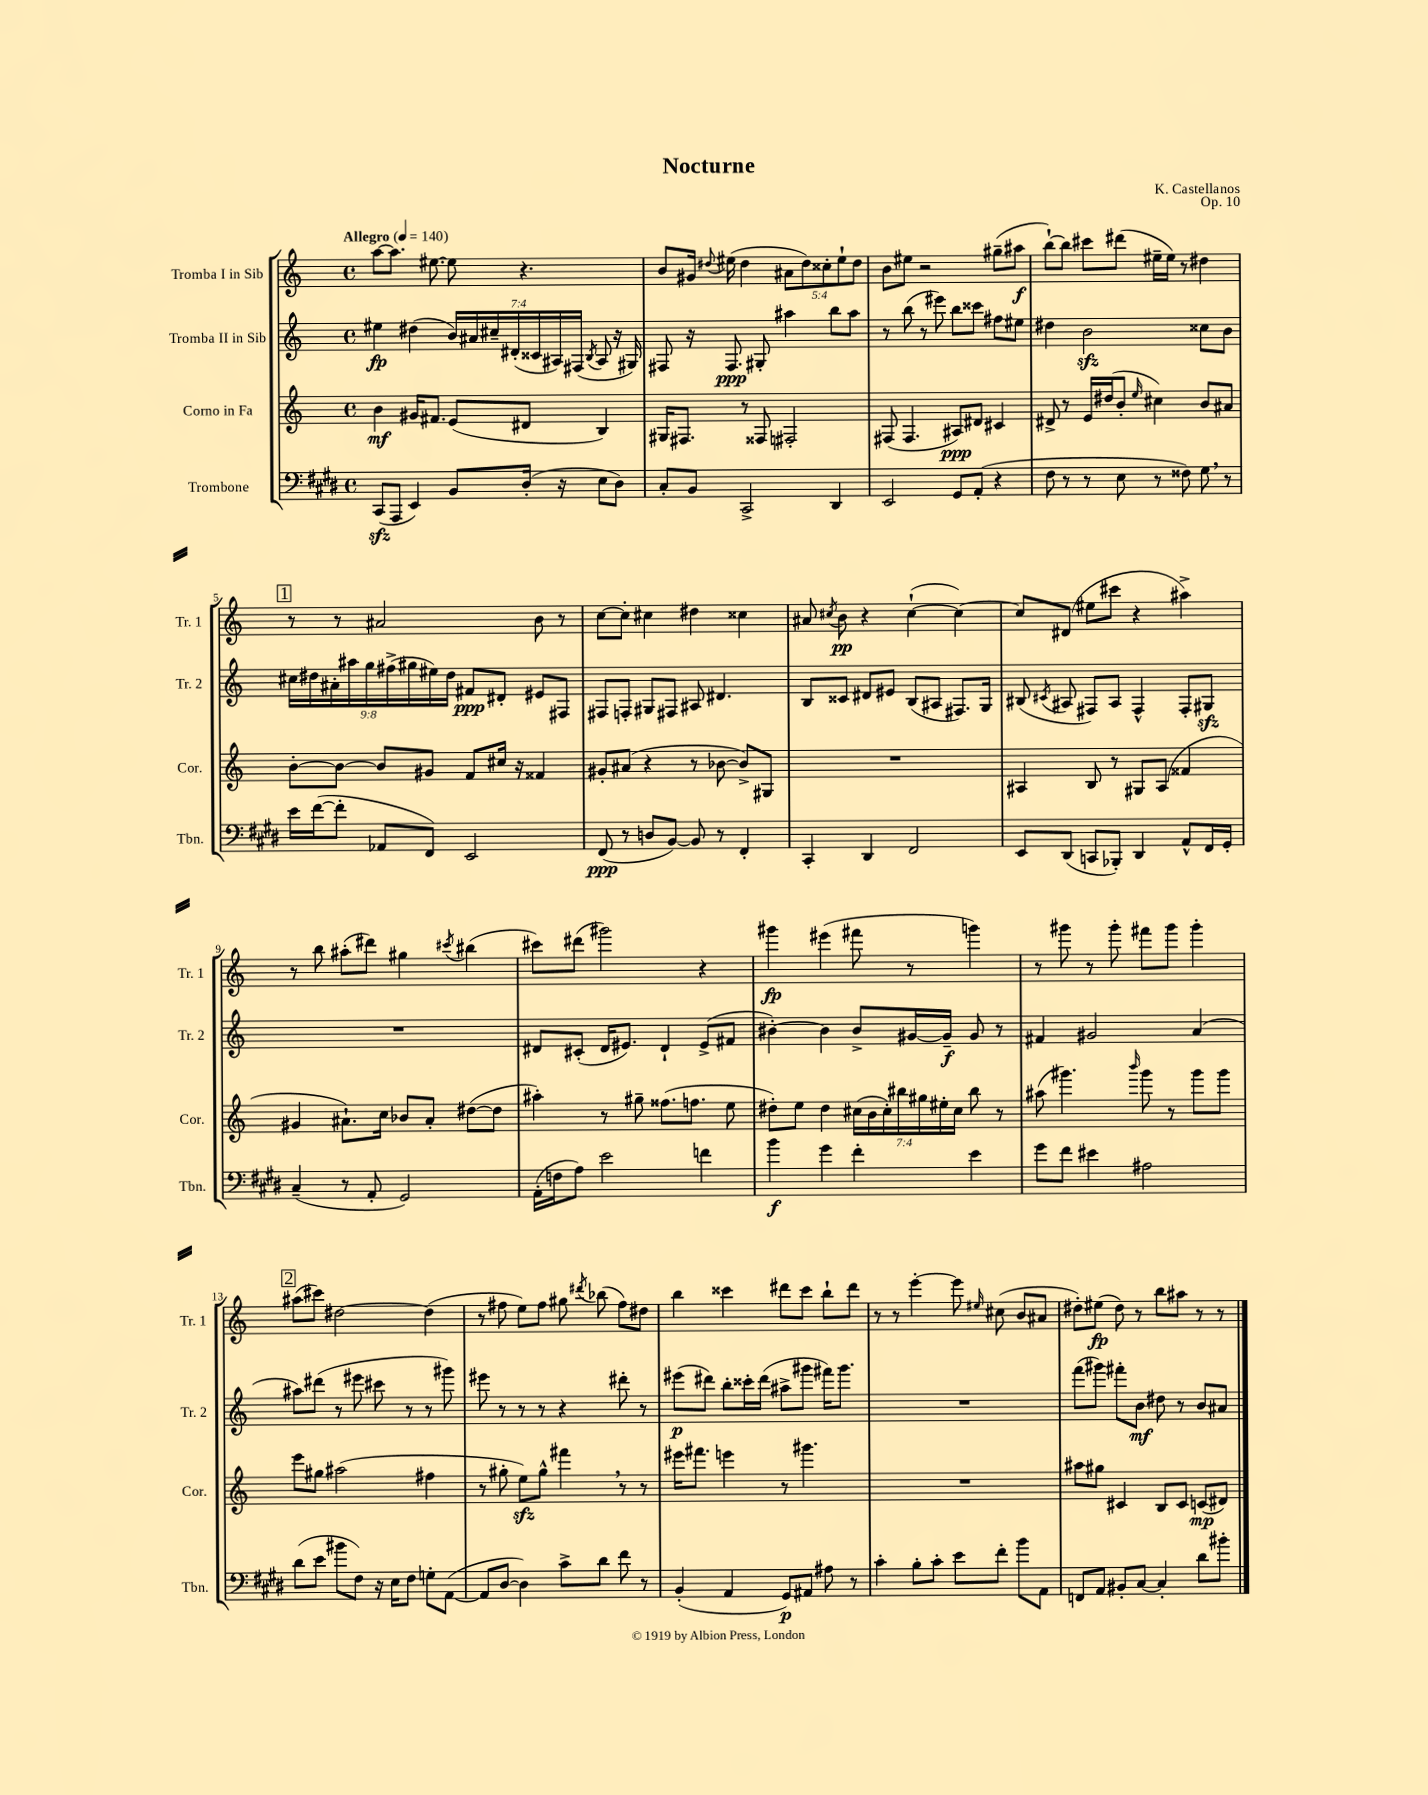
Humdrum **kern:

**kern	**kern	**kern	**kern
*staff4	*staff3	*staff2	*staff1
*clefF4	*clefG2	*clefG2	*clefG2
*k[f#c#g#d#]	*k[]	*k[]	*k[]
*M4/4	*M4/4	*M4/4	*M4/4
*met(c)	*met(c)	*met(c)	*met(c)
*MM140	*MM140	*MM140	*MM140
(8CC#	4b	4ee#	[8aa
8AAA	.	.	8.aa]
4EE)	16g#	(4dd#	.
.	8.f#	.	[8.ee#
8BB	(8e	28b)	8ee#]
.	.	28a#	.
.	.	28cc#~	.
.	.	(28d#'	.
(16D#'	8d#	.	4.r
.	.	28c##	.
.	.	28A#)	.
16r	.	.	.
.	.	(28F#	.
.	.	8qB	.
8E	4B)	8A#	.
8D#)	.	16r	.
.	.	16G#)	.
=	=	=	=
8C#'	16G#	8F#	8b
.	8.F#	.	.
8BB	.	16r	16g#
.	.	.	8qqdd#
.	.	8.F#	(16ee#
2CC#^	8r	.	4dd#
.	8F##	8G#'	.
.	2F#'	4aa#	10a#
.	.	.	10dd#)
.	.	.	10cc##'
4DD#	.	8bb	.
.	.	.	10ee#`
.	.	8aa#	.
.	.	.	10dd#
=	=	=	=
2EE	(8F#	8r	8b
.	4.F#	(8bb	8ee#
.	.	8r	2r
.	.	8eee#)	.
8GG#	8A#)	8bb	.
(8AA'	8d#	8ccc##	.
4r	4c#	8ff#	(8gg#~
.	.	8ee#	8aa#
=	=	=	=
8F#	8d#^	4dd#	[8bb`)
8r	8r	.	8bb]
8r	16e	2b	8ccc#
.	(16dd#	.	.
8E	8b'	.	(8ddd#
.	16qqee	.	.
8r	4cc#)	.	16ee#~
.	.	.	16ee#)
8F##)	.	.	8r
8G#	8b	8cc##	4dd#
8r	8a#	8b	.
=	=	=	=
16e	[8b'	18cc#	8r
.	.	18dd#	.
([16f#	.	.	.
.	.	18a#'	.
8f#']	8b_	.	8r
.	.	18aa#	.
.	.	18gg	.
8AA-	8b]	.	2a#
.	.	(18ff#^	.
.	.	18gg#	.
8FF#)	8g#	.	.
.	.	18ee#)	.
.	.	18dd#	.
2EE	8f	8f#	.
.	16cc#	8d#'	.
.	16r	.	.
.	4f##	8e#	8b
.	.	8F#	8r
=	=	=	=
(8FF#	8g#'	8F#	[8cc
8r	(8a#	8F'	8cc']
8D	4r	8G#	4cc#
[8BB)	.	8F#	.
8BB]	8r	8A#	4dd#
8r	[8b-	4.d#	.
4FF#'	8b-^])	.	4cc##
.	8G#	.	.
=	=	=	=
4CC#'	1r	8B	8a#
.	.	.	8qcc#
.	.	8c##	8b
4DD#	.	8d#	4r
.	.	8e#	.
2FF#	.	(8B	([4cc#`
.	.	8A#	.
.	.	8.F#)	4cc#_)
.	.	16G	.
=	=	=	=
8EE	4A#	(8B#	8cc#]
.	.	8qc#	.
(8DD#	.	8A#	(8d#
8CC	8B	8F#)	8ee#
8BBB-')	8r	8A#	8ccc#
4DD#	8G#	4F#^^	4r
.	(8A#	.	.
8AA^^	4f##	8F#'	4aa#^)
16FF#	.	8G#	.
16GG#'	.	.	.
=	=	=	=
(4C#~	4g#	1r	8r
.	.	.	8bb
8r	8.a#`)	.	(8aa#'
8AA'	.	.	8ddd#)
.	16cc	.	.
2GG#)	8b-	.	4gg#
.	8a#'	.	.
.	.	.	8qccc#
.	([8dd#	.	(4bb#
.	8dd#]	.	.
=	=	=	=
(16AA'	4aa#')	8d#	8ccc#)
16F	.	.	.
8A)	.	(8c#'	(8ddd#
2e	8r	16d#	2ggg#)
.	.	8.e#)	.
.	8gg#~	.	.
.	(8.ff##	4d#`	.
.	8.ff	.	.
4f	.	(8e#^	4r
.	8ee	8f#	.
=	=	=	=
4b	8dd#')	[4b#')	4ggg#
.	8ee	.	.
4g#	4dd#	4b#]	(4eee#
4f#'	(28cc#	8b#^	8fff#
.	28b	.	.
.	28cc#')	.	.
.	28bb#	.	.
.	.	[16g#	8r
.	28gg#	.	.
.	28ee#'	.	.
.	.	16g#~]	.
.	28cc#	.	.
4e	8bb#	8g#	4ggg)
.	8r	8r	.
=	=	=	=
8g#	(8aa#	4f#	8r
8f#	4.ggg#)	.	8ggg#
4e#	.	2g#	8r
.	.	.	8ggg#'
.	16qqbbb	.	.
2A#	8ggg#	.	8fff#
.	8r	.	8ggg#
.	8ggg#	(4a	4ggg#'
.	8ggg#	.	.
=	=	=	=
(8d#	8eee	8aa#)	(8aa#
8e	8gg#	(8ddd#	8ccc#)
8b#	(2aa#	8r	[2dd#
8F#)	.	8eee#	.
16r	.	8ccc#	.
16E	.	.	.
8F#	.	8r	.
8G'	4ff#	8r	(4dd#]
([8AA	.	8ggg#)	.
=	=	=	=
8AA]	8r	8eee#	8r
[8D#	8gg#'	8r	8ff#
4D#])	8ee)	8r	8ee)
.	8gg#^^	8r	8ff#
8c#^	4fff#	4r	8gg#
.	.	.	8qddd#
8d#	.	.	(8bb-
8f#	8r	8ddd#'	8ff#)
8r	8r	8r	8dd#
=	=	=	=
(4BB'	16eee#	(8eee#	4bb
.	8.fff#	.	.
.	.	8ddd#)	.
4AA	4eee	8bb'	4ccc##
.	.	16ccc##'	.
.	.	(16ddd#	.
8GG#)	8r	8aa#^	8ddd#
8AA#	4.ggg#	8ggg#	8ccc##
8A#	.	16fff#)	8bb`
.	.	8.ggg#	.
8r	.	.	8ddd#
=	=	=	=
4c#'	1r	1r	8r
.	.	.	8r
8B'	.	.	[4eee'
8c#'	.	.	.
8e	.	.	8eee]
.	.	.	16qqee#
8f#'	.	.	(8cc#
8b	.	.	8b
8AA	.	.	8a#
=	=	=	=
8FF	8aa#	(8fff	8dd#')
8AA	8gg#	8ggg#)	(8ee#
8BB#'	4c#	8fff#'	8dd#)
[8C#	.	8b	8r
4C#']	8B	8dd#	8bb
.	8c#	8r	8aa#
8d#	(8c	8b	8r
8b#'	8d#)	8a#	8r
==	==	==	==
*-	*-	*-	*-
